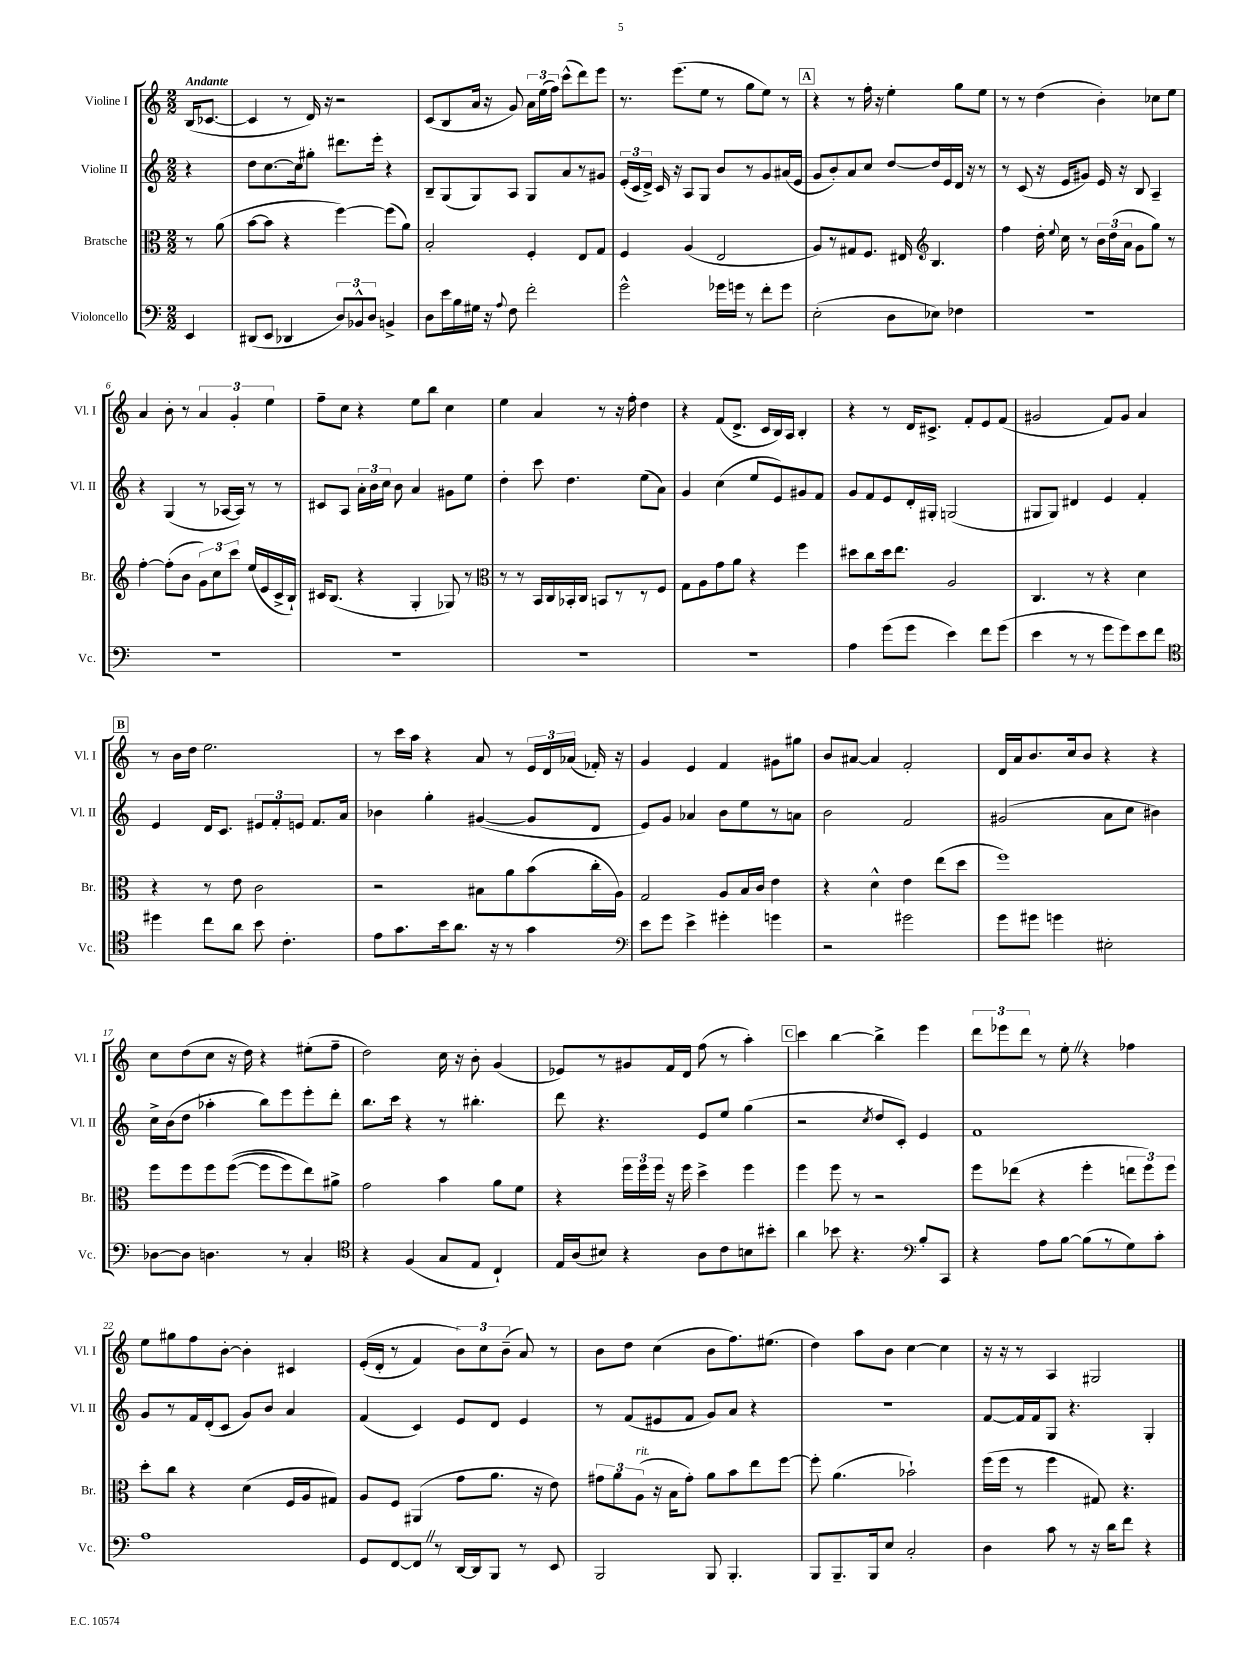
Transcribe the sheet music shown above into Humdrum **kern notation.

**kern	**kern	**kern	**kern
*staff4	*staff3	*staff2	*staff1
*clefF4	*clefC3	*clefG2	*clefG2
*k[]	*k[]	*k[]	*k[]
*M2/2	*M2/2	*M2/2	*M2/2
4EE/	8r	4r	(16B/LK
.	.	.	[8.c-/J
.	(8a\	.	.
=	=	=	=
(8DD#/L	[8b\L	8dd\L	4c-/]
8EE/J	8b\]J	[8.cc\	.
4DD-/	4r	.	8r
.	.	16cc\]k	.
.	.	8gg#'\J	16d/)
.	.	.	16r
12D/L)	[4ff\)	8.ddd#\L	2r
12BB-^^/	.	.	.
12D/J	.	.	.
.	.	16eee'\Jk	.
4BB^/	(8ff\]L	4r	.
.	8a\J)	.	.
=	=	=	=
8D\L	2B'/	8B~/L	(8c/L
16e\L	.	(8G/	8B/
16B\	.	.	.
16G#\JJ	.	8G/)	16a/Jk
16r	.	.	16r
8qqA/	.	.	.
8F\	.	8A/J	8g/)
2f'\	4F'/	8G/L	24a\LL
.	.	.	(24ee\
.	.	.	24ff\JJ)
.	.	8a/	(8ccc^^\L
.	8E/L	8r	8ddd\)
.	8G/J	8g#/J	8eee\J
=	=	=	=
2g^^\	4F/	(24e'/LL	8.r
.	.	24c/	.
.	.	24d^/JJ)	.
.	.	16c/	.
.	.	16r	(8.eee\L
.	(4A/	8A/L	.
.	.	8G/J	8ee\J
16g-\LL	2E/	8b/L	8r
16g\JJ	.	.	.
8r	.	8r	8gg\L
8f'\L	.	8g/	8ee\J)
8g\J	.	(16a#/L	8r
.	.	16e/JJ	.
=	=	=	=
(2E'\	8A/L)	8g/L	4r
.	8r	8b'/)	.
.	8G#/	8a/	8r
.	8.F/J	8cc/J	16ff'\
.	.	.	16r
8D\L	.	[8dd/L	4ee'\
.	16E#/	.	.
*	*clefG2	*	*
8E-\J)	4.B/	16dd/]L	.
.	.	16e/	.
4F-\	.	16d/JJ	8gg\L
.	.	16r	.
.	.	8r	8ee\J
=	=	=	=
1r	4ff\	8r	8r
.	.	(8c/	8r
.	16dd'\	16r	(4dd\
.	8qqee/	.	.
.	16cc\	16e/LK	.
.	8r	8g#/J)	.
.	24b\LL	16e/	4b'\)
.	(24dd\	.	.
.	.	16r	.
.	24a\JJ	.	.
.	8g\L	8B/	.
.	8gg\J)	4A~/	8cc-\L
.	8r	.	8ee\J
=	=	=	=
1r	[4ff'\	4r	4a/
.	(8ff'\]L	(4G/	8b'\
.	8b\J	.	8r
.	12g\L)	8r	6a/
.	12cc\	.	.
.	.	[16A-/LL	.
.	12ccc\J	.	6g'/
.	.	16A-/]JJ)	.
.	(16ee/LL	8r	.
.	16e/	.	.
.	.	.	6ee\
.	16c^/	8r	.
.	16B`/JJ)	.	.
=	=	=	=
1r	16c#/LK	8c#/L	8ff~\L
.	(8.B/J	.	.
.	.	8A/J	8cc\J
.	4r	24a'\LL	4r
.	.	24b\	.
.	.	24cc\JJ	.
.	.	8b\	.
.	4G'/	4a/	8ee\L
.	.	.	8bb\J
.	8G-/)	8g#\L	4cc\
.	8r	8ee\J	.
=	=	=	=
*	*clefC3	*	*
1r	8r	4dd'\	4ee\
.	8r	.	.
.	16BB/LL	8ccc\	4a/
.	16C/	.	.
.	16BB-'/	4.dd\	.
.	16C/JJ	.	.
.	8BB/L	.	8r
.	8r	.	16r
.	.	.	16ff'\
.	8r	(8ee\L	4dd\
.	8F/J	8a\J)	.
=	=	=	=
1r	8G\L	4g/	4r
.	8A\	.	.
.	8g\	(4cc\	(8f/L
.	8a\J	.	8.d^/J
.	4r	8ee/L	.
.	.	.	16c/LL
.	.	8e/)	16B/)
.	.	.	16A/JJ
.	4ff\	8g#/	4B'/
.	.	8f/J	.
=	=	=	=
4A\	8dd#\L	8g/L	4r
.	8cc\	8f/	.
(8g\L	16dd#\k	8e/	8r
.	8.ee\J	.	.
8g\J	.	16d'/L	16d/LK
.	.	16G#'/JJ	8.c#^/J
4e\)	2A/	(2G/	.
.	.	.	8f'/L
8f\L	.	.	8e/
(8g\J	.	.	(8f/J
=	=	=	=
4e\	4.C/	8G#/L	2g#/
.	.	8G#/J)	.
8r	.	4d#/	.
8r	8r	.	.
8g\L	4r	4e/	8f/L)
8g\)	.	.	8g#/J
8e\	4d\	4f'/	4a/
8f\J	.	.	.
=	=	=	=
*clefC4	*	*	*
4dd#\	4r	4e/	8r
.	.	.	16b\LL
.	.	.	16dd\JJ
8cc\L	8r	16d/LK	2.ee\
.	.	8.c/J	.
8a\J	8e\	.	.
8b\	2c\	12e#/L	.
.	.	12f'/	.
4.c'\	.	.	.
.	.	12e/J	.
.	.	8.f/L	.
.	.	16a/Jk	.
=	=	=	=
8e\L	2r	4b-\	8r
8.g\	.	.	16ccc\LL
.	.	.	16aa\JJ
.	.	4gg'\	4r
16b\k	.	.	.
8.a\J	.	.	.
.	8B#\L	([4g#/	8a/
16r	.	.	.
8r	8a\	.	8r
4g\	(8b\	8g#/]L	24e/LL
.	.	.	24d/
.	.	.	(24a-/JJ
.	16cc'\L	8d/J	16f-'/)
.	16A\JJ)	.	16r
=	=	=	=
*clefF4	*	*	*
8e\L	2G/	8e/L)	4g/
8g\J	.	8g/J	.
4e^\	.	4a-/	4e/
4g#'\	8A/L	8b\L	4f/
.	16B/L	8ee\	.
.	16c/JJ	.	.
4g\	4e\	8r	8g#\L
.	.	8a\J	8gg#\J
=	=	=	=
2r	4r	2b\	8b/L
.	.	.	[8a#/J
.	4d^^\	.	4a#/]
2g#\	4e\	2f/	2f'/
.	(8ee\L	.	.
.	8dd\J	.	.
=	=	=	=
8g\L	1ff)	(2g#/	16d/LL
.	.	.	16a/J
8g#\J	.	.	8.b/
4g\	.	.	.
.	.	.	16cc/k
.	.	.	8b/J
2E#'\	.	8a\L	4r
.	.	8cc\J	.
.	.	4b#\)	4r
=	=	=	=
[8D-\L	8ff\L	16cc^\LL	8cc\L
.	.	(16b\J	.
8D-\]J	8ff\	8dd\J	(8dd\
4.D\	8ff\	4aa-'\	8cc\J
.	&(([8ff\J	.	16r
.	.	.	16dd\)
.	8ff\]L	8bb\L)	4r
8r	8ff\)	8eee\	.
4C'/	8ee\&)	8eee'\	(8ee#'\L
.	8a#^\J	8ddd'\J	8ff~\J
=	=	=	=
*clefC4	*	*	*
4r	2g\	8.bb\L	2dd\)
.	.	16ccc\Jk	.
(4F/	.	4r	.
8G/L	4b\	8r	16cc\
.	.	.	16r
8E/J	.	4.bb#'\	8b'\
4C`/)	8a\L	.	(4g/
.	8f\J	.	.
=	=	=	=
16E/LL	4r	8ddd\	8e-/L)
(16A/J	.	.	.
8B#/J)	.	4.r	8r
4r	24ff\LL	.	8g#/
.	24ff\	.	.
.	24ff\JJ	.	.
.	16r	.	16f/L
.	16ff\	.	16d/JJ
8A\L	4dd^\	8e/L	(8ff\
8c\	.	8ee/J	8r
8B\	4ff\	(4gg\	4aa'\)
8b#'\J	.	.	.
=	=	=	=
4a\	4ff\	2r	4ccc\
8b-\	8ff\	.	[4bb\
4.r	8r	.	.
.	.	8qcc/	.
.	2r	8dd/L	4bb^\]
.	.	8c'/J)	.
*clefF4	*	*	*
8B'/L	.	4e/	4eee\
8CC/J	.	.	.
=	=	=	=
4r	8ff\L	1f	12ddd\L
.	.	.	12eee-\
.	(8ee-\J	.	.
.	.	.	12ddd\J
8A\L	4r	.	8r
[8B\J	.	.	8ee'\
(8B\]L	4ff'\	.	4r
8r	.	.	.
8G\)	12ee\L	.	4ff-\
.	12ff\)	.	.
8c'\J	.	.	.
.	12ff\J	.	.
=	=	=	=
1A	8dd'\L	8g/L	8ee\L
.	8cc\J	8r	8gg#\
.	4r	16f/L	8ff\
.	.	(16d'/J	.
.	.	8c/J	[8b'\J
.	(4d\	8g/L)	4b'\]
.	.	8b/J	.
.	16F/LL	4a/	4c#/
.	16A/J	.	.
.	8G#/J)	.	.
=	=	=	=
8GG/L	8A/L	(4f/	&((16e'/LL
.	.	.	16d'/JJ
[8FF/	8F/J	.	8r
8FF/]J	(4AA#/	4c/)	4f/)
8r	.	.	.
[16DD/LL	8g\L	8e/L	12b\L&)
16DD/]J	.	.	.
.	.	.	12cc\
8BBB/J	8.a\J	8d/J	.
.	.	.	(12b~\J
8r	.	4e/	8a/)
.	16r	.	.
8EE/	8e\)	.	8r
=	=	=	=
2BBB/	12g#\L	8r	8b\L
.	12a\	.	.
.	.	(8f/L	8dd\J
.	(12A\J	.	.
.	16r	8e#/	(4cc\
.	16B\LK	.	.
.	8g#'\J)	8f/J	.
8BBB/	8a\L	8g/L)	8b\L
4.BBB'/	8b\	8a/J	8.ff\)
.	8ee\	4r	.
.	.	.	(8.ee#\J
.	[8ff\J	.	.
=	=	=	=
8BBB/L	8ff'\]	1r	4dd\)
8.BBB~/	(4.a\	.	.
.	.	.	8aa\L
16BBB/k	.	.	.
8E/J	.	.	8b\J
2C'/	2b-`\)	.	[4cc\
.	.	.	4cc\]
=	=	=	=
4D\	(16ff\LL	[8f/L	16r
.	16ff\JJ	.	16r
.	8r	16f/]L	8r
.	.	16f/J	.
8c\	4ff\	8G/J	4A/
8r	.	4.r	.
16r	8G#/)	.	2G#/
16d\LK	.	.	.
8f\J	4.r	.	.
4r	.	4G'/	.
==	==	==	==
*-	*-	*-	*-
